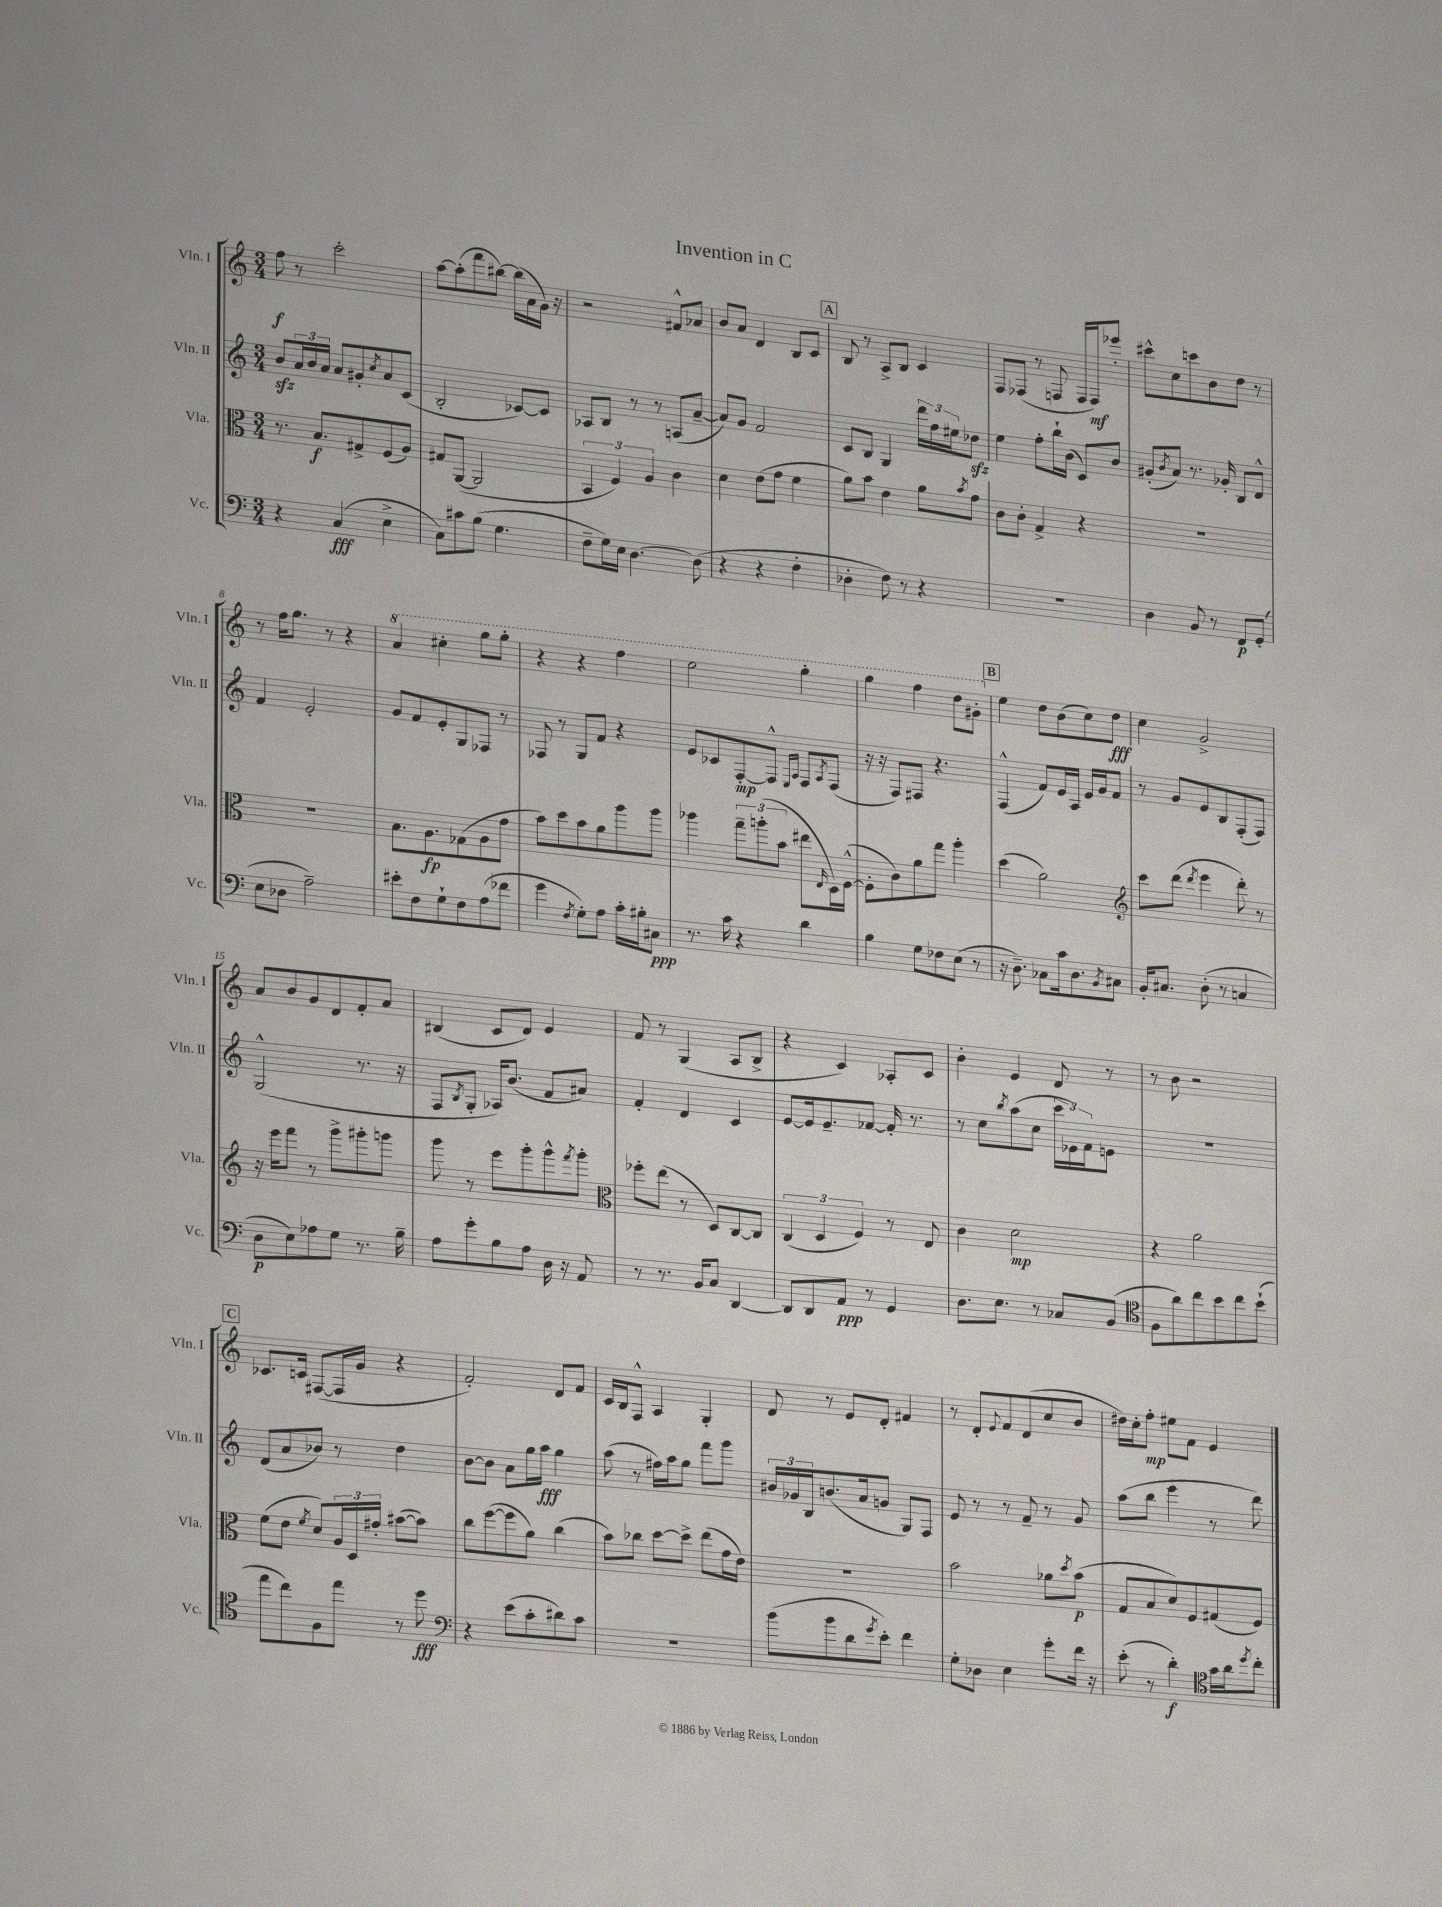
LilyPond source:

\header { title = "Invention in C" }
<<
\new StaffGroup <<
\new Staff = "s0" \with { instrumentName = "Vln. I" shortInstrumentName = "Vln. I" } {
    \clef treble \key c \major \numericTimeSignature \time 3/4
    f''8\f r8 c'''2-. |
    a''8~ a''8-.( f'''8 bis''8~) bis''16( a'16 g'16) r16 |
    r2 fis'8-^ aes'8 |
    b'8 a'8 d'4 b8 c'8 |
    \mark \markup { \box "A" } b8 r8 a8-> b8 c'4 |
    f8 fes8( r8 f8 f16 f16\mf) ees'''8-. |
    cis'''8-^ c''8 c'''8 b'8 d''8 r8 |
    r8 f''16 g''8. r8 r4 |
    \ottava #1 a''4 cis'''4-. g'''8 g'''8-. |
    r4 r4 f'''4 |
    e'''2 g'''4-. |
    g'''4 f'''4 d'''8 gis''8-. \ottava #0 |
    \mark \markup { \box "B" } e''4 d''8 b'8( c''8) d''8\fff |
    c''4 g'2-> |
    a'8 b'8 g'8 d'8 f'8-. a'8 |
    bis4( c'8 d'8) e'4 |
    f'8 r8 g4( a8 b8-> |
    r4 c'4) aes8-. c'8 |
    b'4-. e'4 d'8 r8 |
    r8 b'8 r2 |
    \mark \markup { \box "C" } ces'8. c'16 fis8~( fis16 g'16 r4 |
    f'2-.) d'8 f'8 |
    c'16 b16 f8-^ a4 g4-. |
    d'8 r8 e'8 d'8-. fis'4 |
    r8 d'8-. \appoggiatura { e'8 } f'8 d'8( c''8 b'8 |
    dis''16) c''16-. f''8-.\mp eis''8 f'8 e'4 \bar "|." |
}
\new Staff = "s1" \with { instrumentName = "Vln. II" shortInstrumentName = "Vln. II" } {
    \clef treble \key c \major \numericTimeSignature \time 3/4
    b'8\sfz \tuplet 3/2 { a'16 b'16 a'16 } a'8 gis'8-. \acciaccatura { c''8 } a'8 c'8( |
    b2-. ces'8~) ces'8 |
    aes8 b8 r8 r8 a8( a'8~-- |
    a'8) g'8 f'2 |
    \mark \markup { \box "A" } c'8 b8 g4 \tuplet 3/2 { d'''16 f''16 eis''16 } des''8\sfz |
    e''4 f''8-. b''16-! b'16( c'8) b'8 |
    gis'8-.( \acciaccatura { b'8 } a'8) r8. ges'16-. b8 d'8-^ |
    f'4 e'2-. |
    g'8 f'8 e'8-. g8 fes8 r8 |
    fes8 r8 g8 f'8 r4 |
    e'8 ces'8 f8~-.\mp f8-^ \grace { e16 a16 } f8 \acciaccatura { a8 } f8( |
    r16 r16 f8) fis8 r4. |
    \mark \markup { \box "B" } f4-^( f'8) e'16 a16 e'16 g'16 f'8 |
    r8 g'8 e'8 b8 f8-.( f8) |
    g2-^( r8. r16 |
    f8 \acciaccatura { b8 } g8-. aes16) b'8.( f'8 ais'8) |
    f'4-. d'4 c'4 |
    e'8~ e'16 e'8.-- fes'8~ fes'16-. r8. |
    r8 c''8 \acciaccatura { b''8 } a''8( c''8 \tuplet 3/2 { c'''16 ees'16) f'16 } e'8 |
    R2. |
    \mark \markup { \box "C" } d'8( a'8 bes'8) r8 d''4 |
    b'8~ b'8 a'8 g''16 a''16\fff g''4 |
    a''8( r8 fis''16) a''16 g''8 f'''8 g'''8 |
    \tuplet 3/2 { bis'16 ges'16 b16 } b'8.( a'16 g'8 g8) f8 |
    e'8 r8 r8 f'8-- r8 g'8 |
    a''8( b''8 e'''4 r8 d'''8) \bar "|." |
}
\new Staff = "s2" \with { instrumentName = "Vla." shortInstrumentName = "Vla." } {
    \clef alto \key c \major \numericTimeSignature \time 3/4
    r8. b8.\f gis8-> f8( a8) |
    gis8 a,8~( a,2 |
    \tuplet 3/2 { b,4 f4) a4 } c'4 |
    d'4 e'8( g'8 f'4 |
    \mark \markup { \box "A" } a'8) b'8 e'4 a'8 \acciaccatura { b'8 } g'8 |
    c'8 c'8-. g4-> r4 |
    R2. |
    R2. |
    b8. a8.\fp ges8( a8 g'8 |
    b'8) d''8 b'8 a'8 a''8 a''8 |
    aes''4 \tuplet 3/2 { g''8-- a''8-.( b'8 } eis''8 \grace { e16 } d16) f16~-^( |
    f8-. c'8) a'8 g''8 a''4-. |
    \mark \markup { \box "B" } d''4( a'2) |
    \clef treble c'''8 d'''8( \acciaccatura { d'''8 } e'''4 d'''8-.) r8 |
    r16 e'''16 f'''8 r8 g'''8-> gis'''8-. g'''8 |
    g'''8 r8 e'''8 g'''8-. g'''8-^ \acciaccatura { f'''8 } g'''8-. |
    \clef alto fes''8-. e''8( r8 d8) c8~ c8 |
    \tuplet 3/2 { c4( d4 f4) } r8 e8 |
    c'4 d'2\mp |
    r4 a'2 |
    \mark \markup { \box "C" } f'8( e'8 \acciaccatura { f'8 } d'8) \tuplet 3/2 { a16 d16 gis'16-. } bis'8~( bis'8) |
    c''8 f''8~( f''8 a'8) c''4( |
    b'8) ces''8 d''8~ d''8-> e''8( g'16 e'16) |
    R2. |
    b'2 aes'8 \acciaccatura { d''8 } b'8\p( |
    g8 b8 d'8) f8 gis8( f8) \bar "|." |
}
\new Staff = "s3" \with { instrumentName = "Vc." shortInstrumentName = "Vc." } {
    \clef bass \key c \major \numericTimeSignature \time 3/4
    r4 c4\fff( e4-> |
    c8) cis'8 b8( g4. |
    f8-- g16) e16 d4.~ d8( |
    r4 r4 f4-. |
    \mark \markup { \box "A" } des4-. f8) r8 r4 |
    R2. |
    d4 b,8 r8 f,8\p g,8-.( |
    e8 des8 a2--) |
    eis'8-. f8 g8-! f8 a8( fes'8 |
    g'4 \acciaccatura { f8 } g8-.) a8 c'16-. bis16-. cis8\ppp |
    r8. c'16 r4 d'4 |
    b4 g8 fes8 e8( r8 |
    \mark \markup { \box "B" } r16 d8.--) ces8 c'16 d8. \acciaccatura { b,8 } cis8 |
    b,16-. cis8. d8-.( r8 c4 |
    d8\p e8) aes8 g8 r8. b16-- |
    a8 g'8-. b8 a8 d16 r16 a,8 |
    r8 r8. b,16 c8 d,4~ |
    d,8 d,8 a,8\ppp r8 g,4 |
    d8. e8. r8 ces8 b,8( |
    \clef tenor f8 a'8) c''8 b'8 c''8 b'8-!( |
    \mark \markup { \box "C" } e''8 c''8) f8 e''8 r8 d''8\fff |
    \clef bass r4 e'8( c'8-. dis'8) c'8 |
    R2. |
    b'8( b'8 d'8 \acciaccatura { g'8 } e'8-.) f'4 |
    g8-. des8 e4 g'8-. f'16 r16 |
    e'8-.( r8 d'4-.\f) \clef tenor g'16 a'16 \acciaccatura { d''8 } c''8-. \bar "|." |
}
>>
>>
